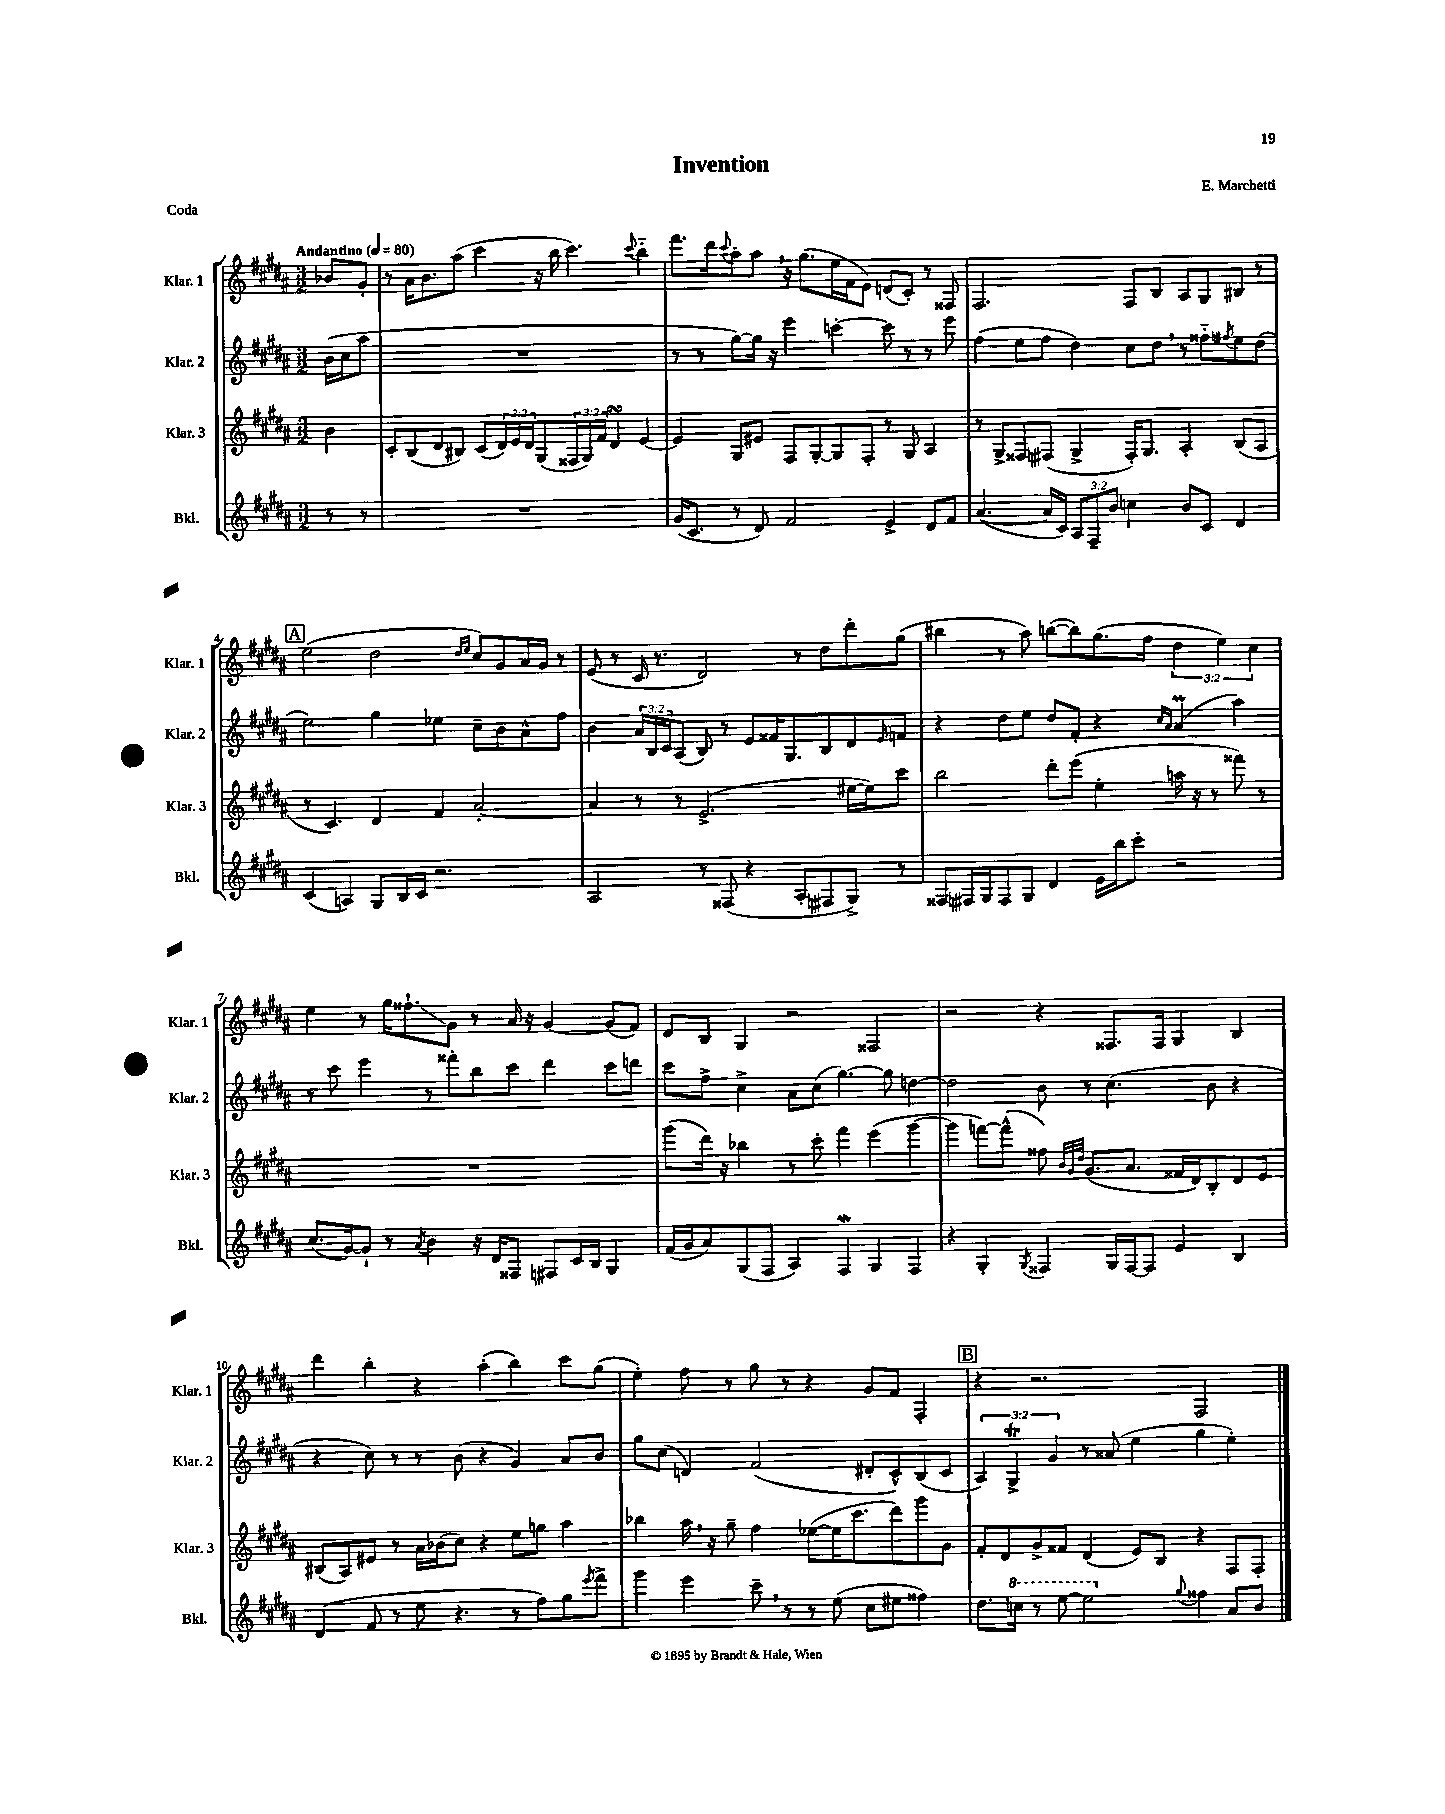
\header { title = "Invention" composer = "E. Marchetti" piece = "Coda" }
<<
\new StaffGroup <<
\new Staff = "s0" \with { instrumentName = "Klar. 1" shortInstrumentName = "Klar. 1" } {
    \clef treble \key b \major \numericTimeSignature \time 3/2 \override Staff.TupletNumber.text = #tuplet-number::calc-fraction-text \partial 4 \tempo "Andantino" 4 = 80
    bes'8 gis'8-. |
    r8 ais'16 b'8. ais''8( cis'''4 r16 b''16 cis'''4.) \appoggiatura { cis'''8 } b''4-_ |
    fis'''8. dis'''16 \appoggiatura { cis'''8 } ais''8-. ais''8 \breathe r16 gis''8.( e''16 fis'16 e'8) d'8( cis'8-.) r8 fisis8 |
    fis2. fis8 b8 ais8 gis8 bis8 r8 |
    \mark \markup { \box "A" } e''2( dis''2 \grace { dis''16 e''16 } cis''8) gis'8 ais'16 gis'16 r8 |
    e'8( r8 cis'16 r8. dis'2) r8 dis''8 dis'''8-. gis''8( |
    bis''4 r8 ais''8) b''8~( b''8) gis''8.( fis''16 \tuplet 3/2 { dis''4 e''4) cis''4 } |
    e''4 r8 gis''16 fisis''8.-!\glissando gis'8 r8 ais'16 r16 gis'4~ gis'8( fis'8) |
    dis'8 b8 gis4 r2 fisis2 |
    r2 r4 fisis8. fisis16 gis4 b4 |
    dis'''4 b''4-. r4 ais''4-.( b''4) cis'''8 gis''8( |
    e''4-.) fis''8 r8 gis''8 r8 r4 gis'8 fis'8 fis4-. |
    \mark \markup { \box "B" } r4 r2. fis2 \bar "|." |
}
\new Staff = "s1" \with { instrumentName = "Klar. 2" shortInstrumentName = "Klar. 2" } {
    \clef treble \key b \major \numericTimeSignature \time 3/2 \override Staff.TupletNumber.text = #tuplet-number::calc-fraction-text \partial 4
    b'16( cis''16 ais''8 |
    R1. |
    r8 r8 gis''8~) gis''16 r16 e'''4 c'''4~-. c'''8 r8 r8 e'''8 |
    fis''4( e''8 fis''8 dis''4) cis''8 dis''8 \breathe r8 fisis''8-_ \acciaccatura { fis''8 } e''8 dis''8( |
    \mark \markup { \box "A" } e''2) gis''4 ees''4 cis''8-- b'8 ais'8-^ fis''8 |
    b'4 \tuplet 3/2 { ais'16 b16 cis'16 } ais8( b8) r8 e'8 fisis'16 gis8. b8 dis'8 \grace { e'16 } f'8 |
    r4 dis''8 e''8 dis''8 fis'8-. r4 \grace { cis''16 ais'16 } ais'4\prall( ais''4) |
    r8 cis'''8 e'''4 r8 fisis'''8-. b''8 cis'''8 dis'''4 cis'''8 d'''8 |
    cis'''8 fis''8-> cis''4-> ais'8 cis''8( gis''4.~) gis''8 d''4~ |
    d''2 b'8 r8 cis''4.( b'8 r4 |
    r4 cis''8) r8 r8 b'8( r4 gis'4) ais'8 b'8 |
    gis''8 cis''8( d'4) fis'2( dis'8-. cis'8-^) b8( cis'8 |
    \mark \markup { \box "B" } \tuplet 3/2 { ais4) gis4->\trill gis'4 } r8 aisis'8( e''4 gis''4 e''4-.) \bar "|." |
}
\new Staff = "s2" \with { instrumentName = "Klar. 3" shortInstrumentName = "Klar. 3" } {
    \clef treble \key b \major \numericTimeSignature \time 3/2 \override Staff.TupletNumber.text = #tuplet-number::calc-fraction-text \partial 4
    b'4 |
    cis'8-. b8( dis'8 bis8) cis'8( \tuplet 3/2 { dis'16) e'16 dis'16 } gis8( \tuplet 3/2 { fisis16 gis16) fis'16 } dis'4\turn e'4~ |
    e'4 gis8 eis'8 fis8 gis8~-. gis8 fis8-. r8 gis8 ais4 |
    r8 gis8-> fisis8 fis8( gis4-> fis16-.) gis8. ais4-. b8( ais8 |
    \mark \markup { \box "A" } r8 cis'4.) dis'4 fis'4 ais'2~-. |
    ais'4 r8 r8 e'2.->( eis''16~ eis''16) cis'''8 |
    b''2 dis'''8-. e'''8( e''4-. a''16 r16 r8 fisis'''8) r8 |
    R1. |
    gis'''8( dis'''16) r16 bes''4 r8 cis'''8-. fis'''4 e'''4( gis'''4~ |
    gis'''4 f'''8~) f'''8-^( fisis''8) \grace { b'32 gis'32 dis''32 } gis'8.( ais'8. fisis'16 dis'16) b8-. dis'8 e'8 |
    bis8( ais8) eis'8 r8 ais'16 bes'16( cis''8) r4 e''8 g''8 ais''4 |
    bes''4 ais''16 \breathe r16 gis''8-- fis''4 ees''8~( ees''16 cis'''8. dis'''8) gis'''8 gis'8 |
    \mark \markup { \box "B" } fis'8-. dis'8 gis'8-> fisis'8 dis'4( e'8) b8 r4 fis8 fis8-. \bar "|." |
}
\new Staff = "s3" \with { instrumentName = "Bkl." shortInstrumentName = "Bkl." } {
    \clef treble \key b \major \numericTimeSignature \time 3/2 \override Staff.TupletNumber.text = #tuplet-number::calc-fraction-text \partial 4
    r8 r8 |
    R1. |
    gis'16( cis'8. r8 dis'8) fis'2 e'4-> dis'8 fis'8 |
    ais'4.~( ais'16 cis'16) \tuplet 3/2 { ais8 fis8-- b'8 } c''4 b'8 cis'8 dis'4 |
    \mark \markup { \box "A" } cis'4( a4) gis8 b16 cis'16 r2. |
    ais2 r8 fisis8( r4 ais8-. fis8 gis8->) r8 |
    fisis8 fis16 gis16 fis8 gis8 dis'4 e'16 b''16 cis'''8-. r2 |
    cis''8.( gis'16~) gis'8-! r8 \acciaccatura { ais'8 } b'4 r16 dis'16 fisis8 fis8 cis'16 b16 gis4 |
    fis'16( gis'16 ais'8) gis8( fis8 ais4) fis4\mordent gis4 fis4 |
    r4 gis4-. \acciaccatura { gis8 } fisis4 gis16 fisis16~ fisis8 e'4 b4 |
    dis'4( fis'8 r8 e''8 r4. r8 fis''8) gis''8 \acciaccatura { e'''8 } fis'''8-> |
    gis'''4 e'''4 cis'''8-- \breathe r8 r8 e''8( cis''8 eis''8 fisis''4) |
    \mark \markup { \box "B" } dis''8. \ottava #1 c'''16 r8 e'''8~ e'''2 \ottava #0 \appoggiatura { gis''8 } fisis''4 ais'8 b'8 \bar "|." |
}
>>
>>
